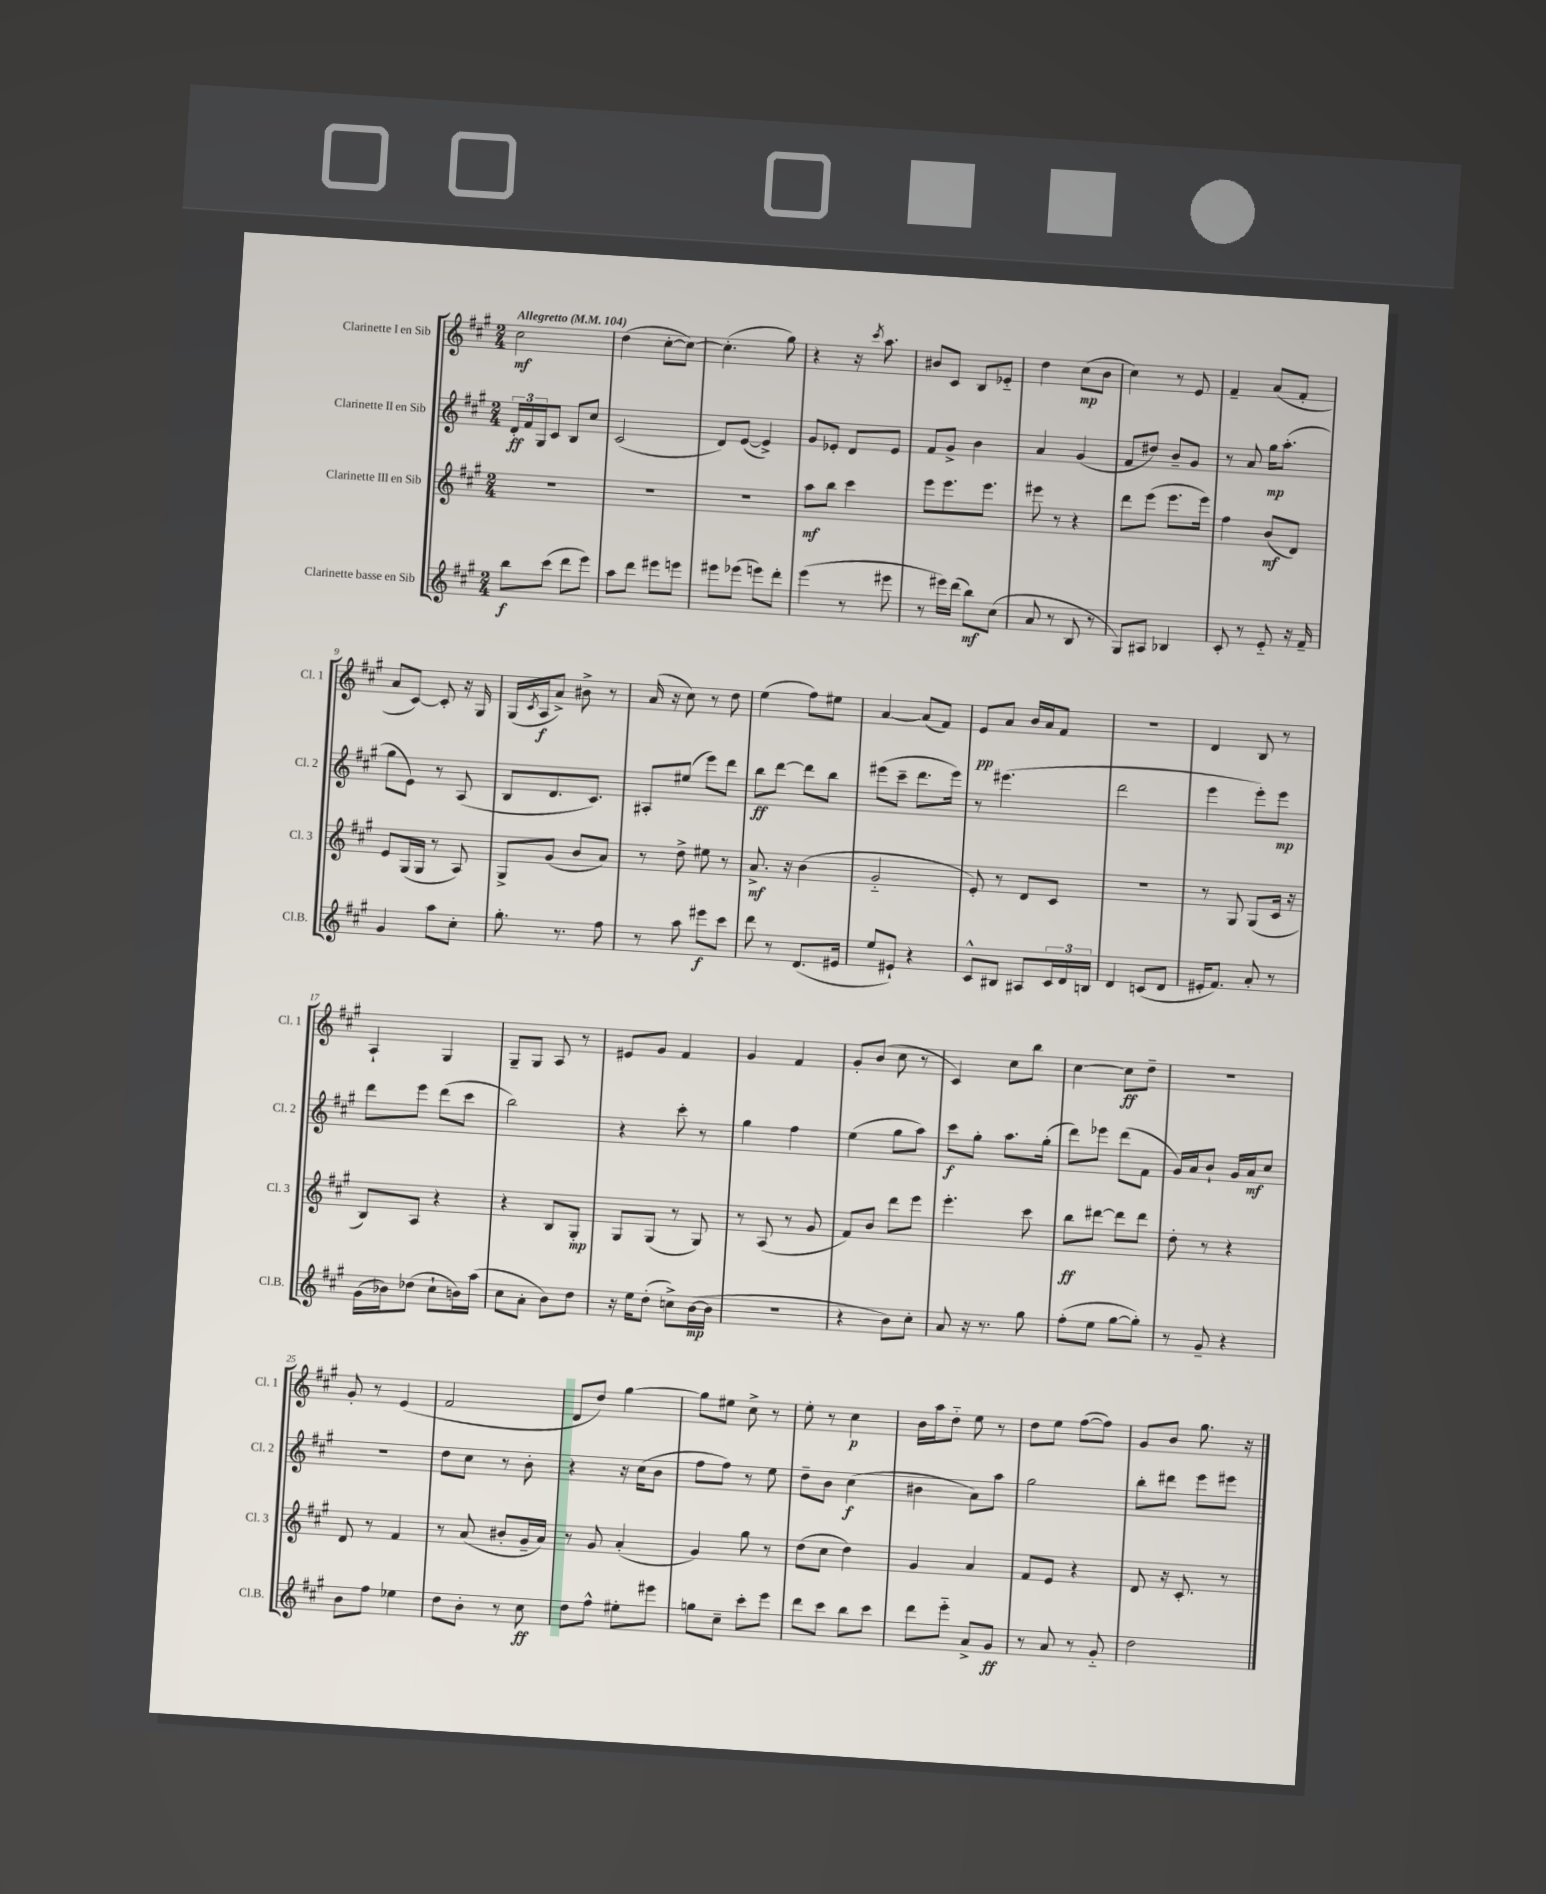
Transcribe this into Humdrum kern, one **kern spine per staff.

**kern	**dynam	**kern	**dynam	**kern	**dynam	**kern	**dynam
*part4	*part4	*part3	*part3	*part2	*part2	*part1	*part1
*staff4	*staff4	*staff3	*staff3	*staff2	*staff2	*staff1	*staff1
*I"Clarinette basse en Sib	*	*I"Clarinette III en Sib	*	*I"Clarinette II en Sib	*	*I"Clarinette I en Sib	*
*I'Cl.B.	*	*I'Cl. 3	*	*I'Cl. 2	*	*I'Cl. 1	*
*clefG2	*	*clefG2	*	*clefG2	*	*clefG2	*
*k[f#c#g#]	*	*k[f#c#g#]	*	*k[f#c#g#]	*	*k[f#c#g#]	*
*M2/4	*	*M2/4	*	*M2/4	*	*M2/4	*
*MM104	*	*MM104	*	*MM104	*	*MM104	*
=1	=1	=1	=1	=1	=1	=1	=1
!	!	!	!	!	!	!LO:TX:a:B:t=Allegretto	!
8bb\L	f	2r	.	24d'/LL	ff	2cc#\	mf
.	.	.	.	24f#/	.	.	.
.	.	.	.	24G#/J	.	.	.
(8ccc#\J	.	.	.	8c#/J	.	.	.
8ddd\L	.	.	.	8B/L	.	.	.
8eee\J)	.	.	.	8cc#/J	.	.	.
=2	=2	=2	=2	=2	=2	=2	=2
8aa\L	.	2r	.	(2c#/	.	(4dd\	.
8ddd\J	.	.	.	.	.	.	.
8eee#X\L	.	.	.	.	.	[8cc#'\L	.
8eeen\J	.	.	.	.	.	8cc#\J_)	.
=3	=3	=3	=3	=3	=3	=3	=3
8eee#X\L	.	2r	.	8d/L)	.	(4.cc#'\]	.
(8eee-X\J	.	.	.	([8e/J	.	.	.
8eeen\L)	.	.	.	4e^/])	.	.	.
8ddd'\J	.	.	.	.	.	8gg#\)	.
=4	=4	=4	=4	=4	=4	=4	=4
(4eee\	.	8aa\L	mf	8g#/L	.	4r	.
.	.	8bb\J	.	8e-X'/J	.	.	.
8r	.	4ccc#\	.	8d/L	.	16r	.
.	.	.	.	.	.	8qccc#/	.
.	.	.	.	.	.	8.aa\	.
8eee#X\	.	.	.	8e-/J	.	.	.
=5	=5	=5	=5	=5	=5	=5	=5
8r	.	8eee\L	.	8f#/L	.	8b#X/L	.
16eee#X\LL)	.	8.eee\	.	8g#^/J	.	8c#/J	.
(16ddd\JJ	.	.	.	.	.	.	.
8bb\L)	mf	.	.	4b\	.	8B/L	.
.	.	8.eee\J	.	.	.	.	.
(8cc#\J	.	.	.	.	.	8e-X/J	.
=6	=6	=6	=6	=6	=6	=6	=6
8a/	.	8eee#X\	.	4a/	.	4dd\	.
8r	.	8r	.	.	.	.	.
8B/	.	4r	.	(4g#/	.	(8cc#\L	mp
8r	.	.	.	.	.	8b\J	.
=7	=7	=7	=7	=7	=7	=7	=7
8G#/L)	.	8ddd\L	.	8f#/L	.	4cc#\)	.
8A#X/J	.	(8eee\J	.	8dd#X/J)	.	.	.
4B-X/	.	8.eee\L	.	8b~/L	.	8r	.
.	.	.	.	8g#/J	.	8e/	.
.	.	16eee\Jk)	.	.	.	.	.
=8	=8	=8	=8	=8	=8	=8	=8
8c#'/	.	4ff#\	.	8r	.	4f#~/	.
8r	.	.	.	8a/	.	.	.
8e/	.	(8b/L	mf	16gg#\KL	mp	(8a/L	.
.	.	.	.	(8.aa'\J	.	.	.
16r	.	8d/J)	.	.	.	8f#'/J	.
16f#~/	.	.	.	.	.	.	.
!!LO:LB:g=z
=9	=9	=9	=9	=9	=9	=9	=9
4g#/	.	8e/L	.	8gg#\L	.	8a/L	.
.	.	(16G#/L	.	8e\J)	.	[8c#/J)	.
.	.	16G#/JJ	.	.	.	.	.
8aa\L	.	8r	.	8r	.	8c#'/]	.
8cc#'\J	.	8A/)	.	(8A/	.	16r	.
.	.	.	.	.	.	16G#/	.
=10	=10	=10	=10	=10	=10	=10	=10
8.gg#'\	.	8G#^/L	.	8B/L	.	(16G#/LL	.
.	.	.	.	.	.	8qc#/	.
.	.	.	.	.	.	16A/J	f
.	.	(8g#/J	.	8.d/	.	8a^/J)	.
8.r	.	.	.	.	.	.	.
.	.	8b/L	.	.	.	8b#X^\	.
.	.	.	.	8.c#/J)	.	.	.
8ff#\	.	8a/J)	.	.	.	8r	.
=11	=11	=11	=11	=11	=11	=11	=11
8r	.	8r	.	8A#X'/L	.	(16a/	.
.	.	.	.	.	.	16r	.
8aa\	.	8dd^\	.	(8ee#X/J	.	8cc#\)	.
8eee#X\L	f	8ee#X\	.	8eee\L)	.	8r	.
8ccc#\J	.	8r	.	8ddd\J	.	8dd\	.
=12	=12	=12	=12	=12	=12	=12	=12
8ddd\	.	8.a^/	mf	8bb\L	ff	(4ee\	.
8r	.	.	.	[8ddd\J	.	.	.
.	.	16r	.	.	.	.	.
(8.d/L	.	(4b\	.	8ddd\L]	.	8ff#\L)	.
.	.	.	.	8bb\J	.	8ee#X\J	.
16e#X/Jk	.	.	.	.	.	.	.
=13	=13	=13	=13	=13	=13	=13	=13
8ee/L	.	2g#/	.	(8eee#X\L	.	[4a/	.
8e#X`/J)	.	.	.	8ccc#~\J	.	.	.
4r	.	.	.	8.ddd\L	.	(8a/L]	.
.	.	.	.	.	.	8f#/J)	.
.	.	.	.	16eee#\Jk)	.	.	.
=14	=14	=14	=14	=14	=14	=14	=14
8c#^^/L	.	8e'/)	.	8r	.	8e/L	pp
8B#X/J	.	8r	.	(4.eee#X\	.	8a/J	.
8A#X/L	.	8d/L	.	.	.	16b/LL	.
.	.	.	.	.	.	16a/J	.
24c#/L	.	8c#/J	.	.	.	8f#/J	.
24d/	.	.	.	.	.	.	.
24Bn/JJ	.	.	.	.	.	.	.
=15	=15	=15	=15	=15	=15	=15	=15
4d/	.	2r	.	2ddd\	.	2r	.
(8cn/L	.	.	.	.	.	.	.
8d/J	.	.	.	.	.	.	.
=16	=16	=16	=16	=16	=16	=16	=16
16e#X'/KL	.	8r	.	4eee\	.	4d/	.
8.f#/J)	.	.	.	.	.	.	.
.	.	8G#/	.	.	.	.	.
8a'/	.	(8G#/L	.	8eee'\L)	.	8B/	.
8r	.	16c#/Jk	.	8eee\J	mp	8r	.
.	.	16r	.	.	.	.	.
!!LO:LB:g=z
=17	=17	=17	=17	=17	=17	=17	=17
(16g#\LL	.	8B/L)	.	8ddd\L	.	4A`/	.
16b-X\J)	.	.	.	.	.	.	.
(8dd-X\J	.	8A/J	.	8eee\J	.	.	.
8cc#`\L	.	4r	.	(8ddd\L	.	4G#/	.
16bn\L)	.	.	.	8ccc#\J	.	.	.
(16aa\JJ	.	.	.	.	.	.	.
=18	=18	=18	=18	=18	=18	=18	=18
8cc#\L	.	4r	.	2bb\)	.	8G#~/L	.
8a'\J	.	.	.	.	.	8G#/J	.
8b\L)	.	8B/L	.	.	.	8A/	.
8dd\J	.	8G#'/J	mp	.	.	8r	.
=19	=19	=19	=19	=19	=19	=19	=19
16r	.	8G#/L	.	4r	.	8e#X/L	.
16ee\KL	.	.	.	.	.	.	.
(8dd'\J	.	(8G#/J	.	.	.	8g#/J	.
8ccn^\L)	.	8r	.	8ccc#'\	.	4f#/	.
([16b\L	mp	8G#/)	.	8r	.	.	.
16b\JJ]	.	.	.	.	.	.	.
=20	=20	=20	=20	=20	=20	=20	=20
2r	.	8r	.	4gg#\	.	4g#/	.
.	.	(8A/	.	.	.	.	.
.	.	8r	.	4ff#\	.	4f#/	.
.	.	8g#/	.	.	.	.	.
=21	=21	=21	=21	=21	=21	=21	=21
4r	.	8f#/L)	.	(4ee\	.	8g#'/L	.
.	.	8b/J	.	.	.	(8b/J	.
8b\L)	.	8ddd\L	.	8gg#\L	.	8cc#\	.
8cc#'\J	.	8eee\J	.	8aa\J)	.	8r	.
=22	=22	=22	=22	=22	=22	=22	=22
8a/	.	4.eee'\	.	8ccc#\L	f	4c#/)	.
16r	.	.	.	8gg#'\J	.	.	.
8.r	.	.	.	.	.	.	.
.	.	.	.	8.aa\L	.	8cc#\L	.
8gg#\	.	8ccc#\	.	.	.	8bb\J	.
.	.	.	.	(16gg#'\Jk	.	.	.
=23	=23	=23	=23	=23	=23	=23	=23
(8ff#'\L	.	8bb\L	ff	8ddd\L)	.	[4cc#\	.
8ee\J	.	[8ddd#X\J	.	8eee-X\J	.	.	.
[8gg#\L	.	8ddd#\L]	.	(8ddd\L	.	8cc#\L]	ff
8gg#'\J])	.	8ddd#\J	.	8f#\J	.	8dd~\J	.
=24	=24	=24	=24	=24	=24	=24	=24
8r	.	8dd'\	.	16g#/LL)	.	2r	.
.	.	.	.	16a/J	.	.	.
8g#~/	.	8r	.	8b`/J	.	.	.
4r	.	4r	.	16g#/LL	.	.	.
.	.	.	.	16a/J	mf	.	.
.	.	.	.	8cc#/J	.	.	.
!!LO:LB:g=z
=25	=25	=25	=25	=25	=25	=25	=25
8b\L	.	8d/	.	2r	.	8g#'/	.
8ff#\J	.	8r	.	.	.	8r	.
4ee-X\	.	4f#/	.	.	.	(4e/	.
=26	=26	=26	=26	=26	=26	=26	=26
8dd\L	.	8r	.	8dd\L	.	2f#/	.
8b'\J	.	(8a/	.	8cc#\J	.	.	.
8r	.	8b#X'/L	.	8r	.	.	.
8cc#\	ff	16g#~/L	.	8b'\	.	.	.
.	.	16a/JJ)	.	.	.	.	.
=27	=27	=27	=27	=27	=27	=27	=27
8dd\L	.	8r	.	4r	.	8d/L	.
8ff#^^\J	.	8g#/	.	.	.	8dd/J)	.
8ee#X'\L	.	(4a'/	.	16r	.	[4gg#\	.
.	.	.	.	(16cc#\KL	.	.	.
8eee#X\J	.	.	.	8b\J	.	.	.
=28	=28	=28	=28	=28	=28	=28	=28
8ggn\L	.	4g#/)	.	8ff#\L	.	8gg#\L]	.
8cc#~\J	.	.	.	8ff#\J)	.	8ee#X\J	.
8ccc#'\L	.	8gg#\	.	8r	.	8cc#^\	.
8eee\J	.	8r	.	8ee\	.	8r	.
=29	=29	=29	=29	=29	=29	=29	=29
8ddd\L	.	(8dd\L	.	8dd~\L	.	8ee'\	.
8ccc#\J	.	8cc#\J	.	8b\J	.	8r	.
8bb\L	.	4dd\)	.	(4cc#\	f	4cc#\	p
8ccc#\J	.	.	.	.	.	.	.
=30	=30	=30	=30	=30	=30	=30	=30
8ddd\L	.	4g#/	.	4b#X\	.	16b\LL	.
.	.	.	.	.	.	16aa\J	.
8eee\J	.	.	.	.	.	8dd\J	.
8a^/L	.	4a/	.	8a\L)	.	8ee\	.
8g#/J	ff	.	.	8aa\J	.	8r	.
=31	=31	=31	=31	=31	=31	=31	=31
8r	.	8f#/L	.	2gg#\	.	8dd\L	.
8a/	.	8e/J	.	.	.	8ee\J	.
8r	.	4r	.	.	.	([8ff#\L	.
8g#/	.	.	.	.	.	8ff#\J])	.
=32	=32	=32	=32	=32	=32	=32	=32
2dd\	.	8d/	.	8bb'\L	.	8g#/L	.
.	.	16r	.	8ddd#X\J	.	8b/J	.
.	.	8.c#'/	.	.	.	.	.
.	.	.	.	8eee\L	.	8.gg#\	.
.	.	8r	.	8eee#X\J	.	.	.
.	.	.	.	.	.	16r	.
==	==	==	==	==	==	==	==
*-	*-	*-	*-	*-	*-	*-	*-
